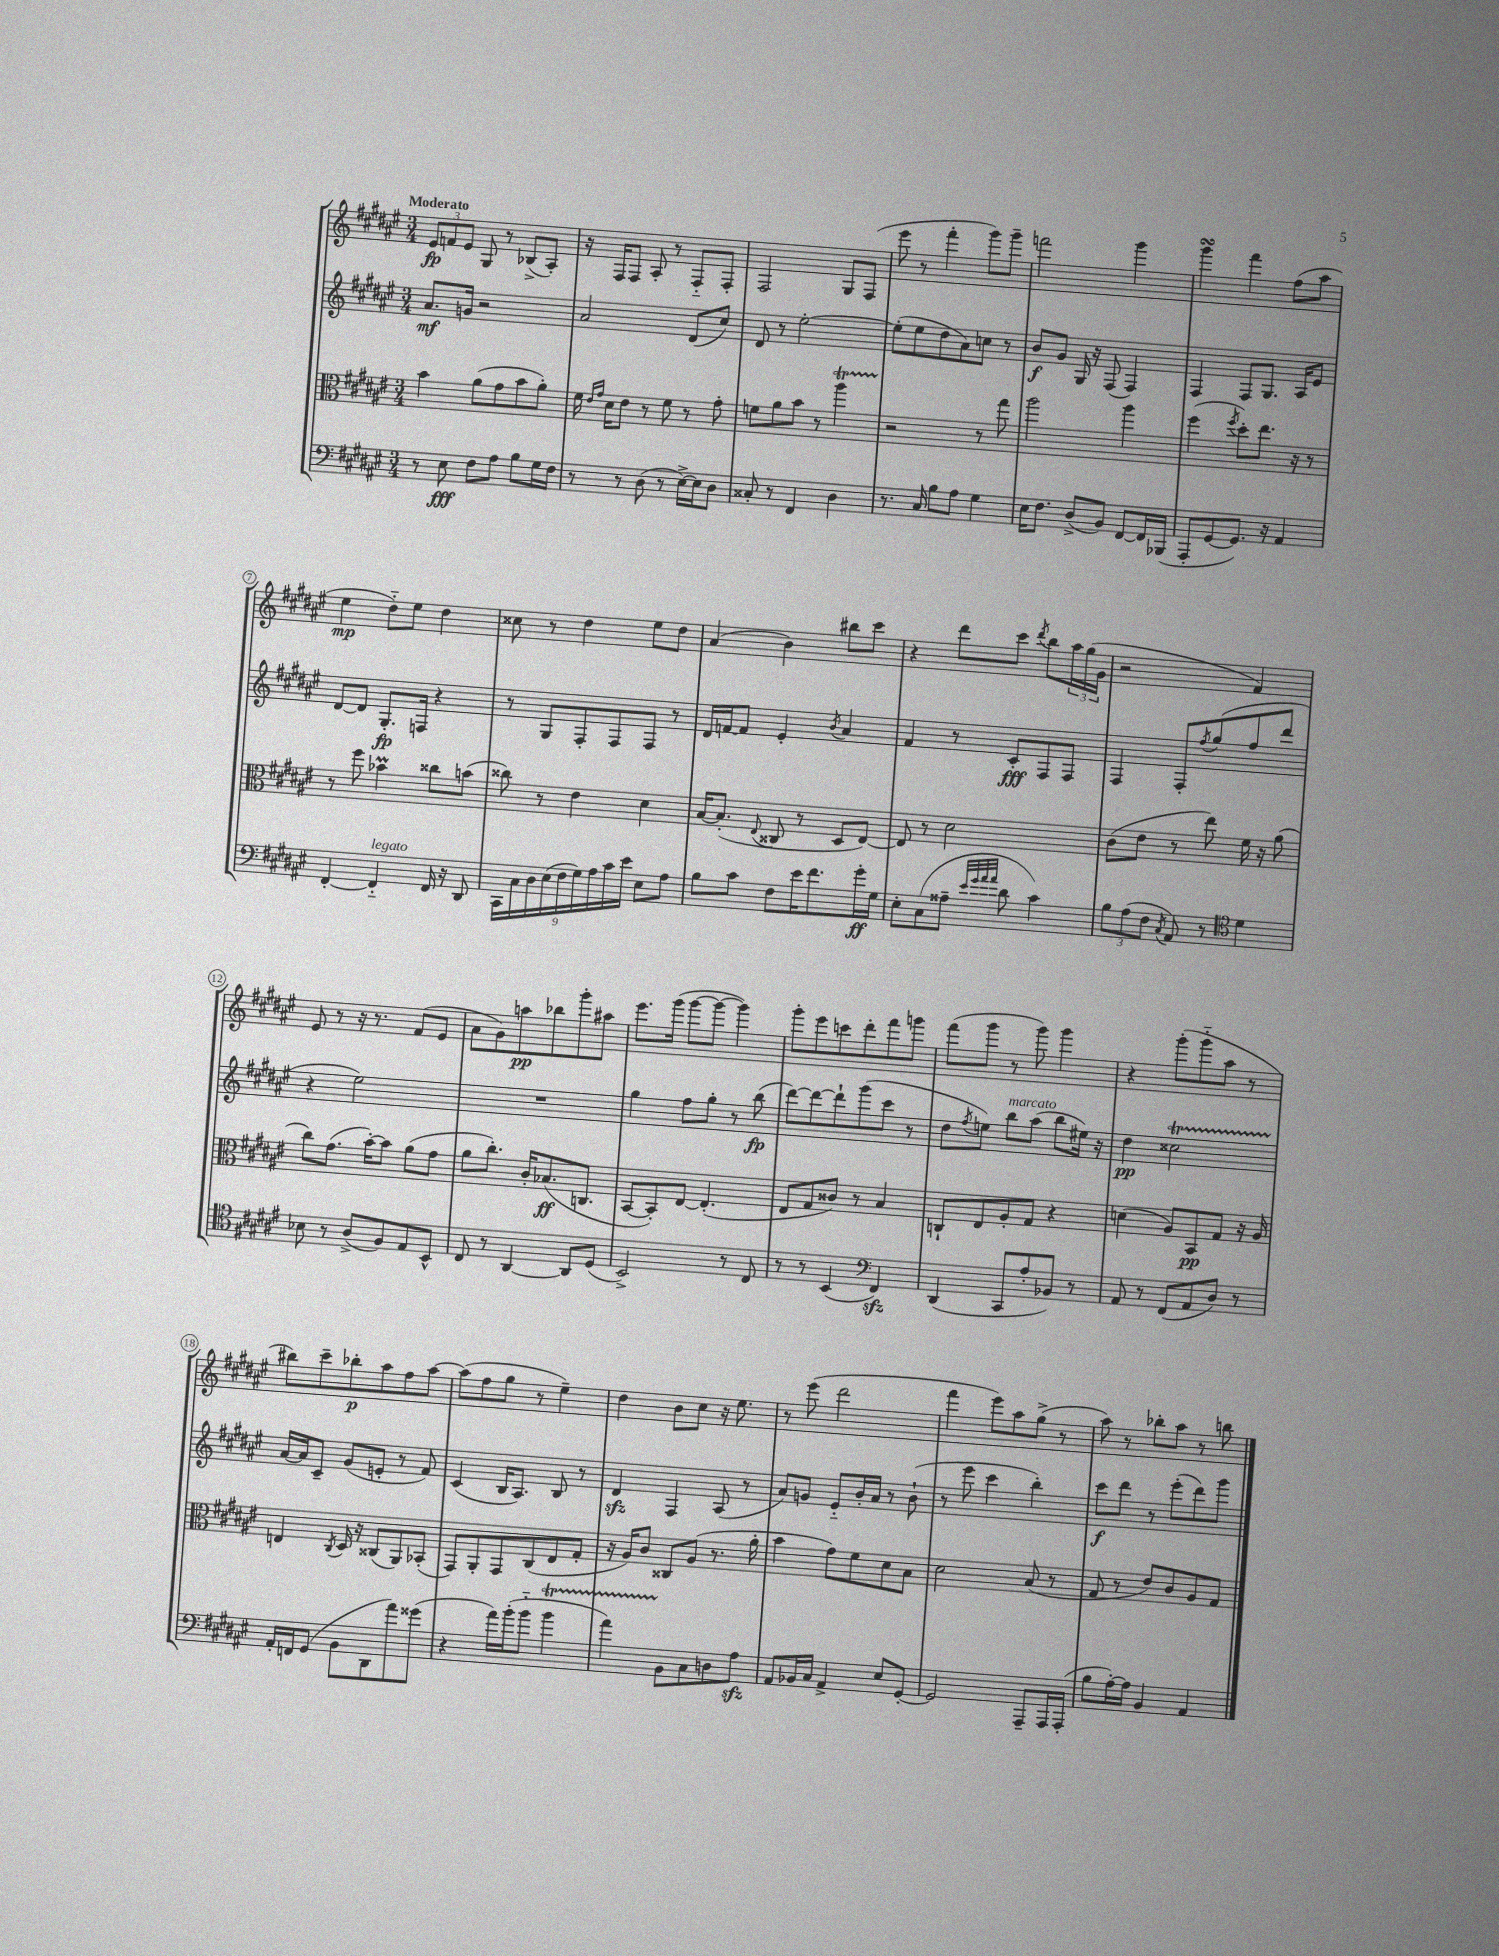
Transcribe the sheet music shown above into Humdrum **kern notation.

**kern	**dynam	**kern	**dynam	**kern	**dynam	**kern	**dynam
*part4	*part4	*part3	*part3	*part2	*part2	*part1	*part1
*staff4	*staff4	*staff3	*staff3	*staff2	*staff2	*staff1	*staff1
*clefF4	*	*clefC3	*	*clefG2	*	*clefG2	*
*k[f#c#g#d#a#e#]	*	*k[f#c#g#d#a#e#]	*	*k[f#c#g#d#a#e#]	*	*k[f#c#g#d#a#e#]	*
*M3/4	*	*M3/4	*	*M3/4	*	*M3/4	*
=1	=1	=1	=1	=1	=1	=1	=1
!	!	!	!	!	!	!LO:TX:a:B:t=Moderato	!
8r	.	4b\	.	8.a#/L	mf	12e#/L	fp
.	.	.	.	.	.	12fn/	.
8E#\	fff	.	.	.	.	.	.
.	.	.	.	.	.	12e#/J	.
.	.	.	.	16gn/Jk	.	.	.
8F#\L	.	(8a#\L	.	2r	.	8G#/	.
8A#\J	.	8g#\	.	.	.	8r	.
8B\L	.	8b\	.	.	.	(8B-X^/L	.
16G#\L	.	8a#'\J)	.	.	.	8A#'/J)	.
16F#\JJ	.	.	.	.	.	.	.
=2	=2	=2	=2	=2	=2	=2	=2
8r	.	16f#\	.	2a#/	.	16r	.
.	.	16qqe#/LL	.	.	.	.	.
.	.	16qqg#/JJ	.	.	.	.	.
.	.	16d#\KL	.	.	.	16F#/KL	.
8r	.	8e#\J	.	.	.	8F#/J	.
(8D#\	.	8r	.	.	.	8A#'/	.
8r	.	8f#\	.	.	.	8r	.
[16E#^\LL)	.	8r	.	(8d#/L	.	8F#/L	.
16E#\J]	.	.	.	.	.	.	.
8D#\J	.	8g#'\	.	8cc#/J)	.	8F#'/J	.
=3	=3	=3	=3	=3	=3	=3	=3
8C##X'/	.	8fn\L	.	8d#/	.	2F#/	.
8r	.	8a#\	.	8r	.	.	.
4FF#/	.	8b\J	.	[2ee#'\	.	.	.
.	.	8r	.	.	.	.	.
4D#\	.	4aa#t\	.	.	.	8G#/L	.
.	.	.	.	.	.	(8F#/J	.
=4	=4	=4	=4	=4	=4	=4	=4
8.r	.	2r	.	(8ee#'\L]	.	8eee#\	.
.	.	.	.	8ee#\	.	8r	.
16C#/	.	.	.	.	.	.	.
8B\L	.	.	.	8dd#\	.	4fff#'\	.
8A#\J	.	.	.	8a#\)	.	.	.
4G#\	.	8r	.	8ccn\J	.	8ggg#\L)	.
.	.	8gg#\	.	8r	.	8ggg#~\J	.
=5	=5	=5	=5	=5	=5	=5	=5
16E#\KL	.	2aa#\	.	8b/L	f	2fffn\	.
8.F#\J	.	.	.	.	.	.	.
.	.	.	.	8g#/J	.	.	.
(8D#^/L	.	.	.	16G#/	.	.	.
.	.	.	.	16r	.	.	.
8BB/J)	.	.	.	(8F#/	.	.	.
[8FF#/L	.	4aa#\	.	4F#/)	.	4ggg#\	.
16FF#/L]	.	.	.	.	.	.	.
(16BBB-X/JJ	.	.	.	.	.	.	.
=6	=6	=6	=6	=6	=6	=6	=6
8AAA#'/L	.	(4ff#\	.	4F#/	.	4ggg#sSSS\	.
[8GG#/	.	.	.	.	.	.	.
.	.	8qff#/	.	.	.	.	.
8.GG#/J])	.	8dd#'\L)	.	8F#/L	.	4fff#\	.
.	.	8.ee#\J	.	8.G#/J	.	.	.
16r	.	.	.	.	.	.	.
4AA#/	.	.	.	.	.	(8ff#\L	.
.	.	16r	.	16A#/KL	.	.	.
.	.	8r	.	8e#/J	.	8aa#\J	.
!!LO:LB:g=z
=7	=7	=7	=7	=7	=7	=7	=7
[4FF#'/	.	8r	.	[8d#/L	.	4ee#\	mp
.	.	8ff#\	.	8d#/J]	.	.	.
!LO:TX:a:i:t=legato	!	!	!	!	!	!	!
4FF#/]	.	4b-XM\	.	8.G#'/L	fp	8dd#\L)	.
.	.	.	.	.	.	8ee#\J	.
.	.	.	.	16Fn/Jk	.	.	.
16FF#/	.	8cc##X\L	.	4r	.	4dd#\	.
16r	.	.	.	.	.	.	.
8DD#/	.	(8bn\J	.	.	.	.	.
=8	=8	=8	=8	=8	=8	=8	=8
18CC#\LL	.	8cc##X\)	.	8r	.	8cc##X\	.
18C#\	.	.	.	.	.	.	.
18D#\	.	.	.	.	.	.	.
.	.	8r	.	8G#/L	.	8r	.
(18E#\	.	.	.	.	.	.	.
18F#\	.	.	.	.	.	.	.
.	.	4e#\	.	8F#'/	.	4dd#\	.
18G#\)	.	.	.	.	.	.	.
18A#\	.	.	.	.	.	.	.
.	.	.	.	8F#/	.	.	.
18c#\	.	.	.	.	.	.	.
18e#\JJ	.	.	.	.	.	.	.
8E#\L	.	4d#\	.	8F#/J	.	8ee#\L	.
8A#\J	.	.	.	8r	.	8dd#\J	.
=9	=9	=9	=9	=9	=9	=9	=9
8B\L	.	[16B/KL	.	16d#/LL	.	(4a#/	.
.	.	(8.B'/J]	.	[16fn/J	.	.	.
8c#\J	.	.	.	8f/J]	.	.	.
.	.	8qqE#/	.	.	.	.	.
8F#\L	.	8C##X/	.	4e#'/	.	4b\)	.
16e#\K	.	8r	.	.	.	.	.
8.f#\	.	.	.	.	.	.	.
.	.	.	.	8qb/	.	.	.
.	.	8D#/L	.	4a#/	.	8bb#X\L	.
16g#'\L	ff	[8E#/J)	.	.	.	8ccc#\J	.
16G#\JJ	.	.	.	.	.	.	.
=10	=10	=10	=10	=10	=10	=10	=10
8E#'\L	.	8E#/]	.	4f#/	.	4r	.
(8C#\	.	8r	.	.	.	.	.
8A##X~\J	.	2d#\	.	8r	.	8ddd#\L	.
32qqe#/LLL	.	.	.	.	.	.	.
32qqg#/	.	.	.	.	.	.	.
32qqa#/	.	.	.	.	.	.	.
32qqa#/JJJ	.	.	.	.	.	.	.
8d#\	.	.	.	8c#'/L	fff	8ccc#\J	.
.	.	.	.	.	.	8qddd#/	.
4c#\)	.	.	.	8F#/	.	8bb\L	.
.	.	.	.	8F#/J	.	24aa#\L	.
.	.	.	.	.	.	(24gg#\	.
.	.	.	.	.	.	24g#\JJ	.
=11	=11	=11	=11	=11	=11	=11	=11
12B\L	.	(8c#\L	.	4F#/	.	2r	.
(12A#\	.	.	.	.	.	.	.
.	.	8e#\J	.	.	.	.	.
12F#\J	.	.	.	.	.	.	.
8qC#/	.	.	.	.	.	.	.
8AA#/)	.	8r	.	8F#'/L	.	.	.
.	.	.	.	8qff#/	.	.	.
8r	.	8ee#\)	.	(8gg#/	.	.	.
*clefC4	*	*	*	*	*	*	*
4d#\	.	16f#\	.	8ff#/	.	4f#/)	.
.	.	16r	.	.	.	.	.
.	.	(8a#\	.	8ddd#/J	.	.	.
!!LO:LB:g=z
=12	=12	=12	=12	=12	=12	=12	=12
8B-X\	.	8cc#\L)	.	4r	.	8e#/	.
8r	.	(8.g#\J	.	.	.	8r	.
(8A#^/L	.	.	.	2ee#\)	.	16r	.
.	.	[16b'\KL)	.	.	.	8.r	.
8F#/)	.	8b\J]	.	.	.	.	.
8E#/	.	(8a#\L	.	.	.	(8f#/L	.
8BB^^/J	.	8g#\J	.	.	.	8e#/J	.
=13	=13	=13	=13	=13	=13	=13	=13
8C#/	.	8a#\L	.	2.r	.	8a#\L	.
8r	.	8.cc#'\J)	.	.	.	8g#\)	.
[4AA#/	.	.	.	.	.	8aan\	pp
.	.	16c#'/KL	.	.	.	.	.
.	.	(8.B-X/	ff	.	.	8bb-X\	.
8AA#/L]	.	.	.	.	.	8ggg#'\	.
.	.	8.Cn/J	.	.	.	.	.
(8D#/J	.	.	.	.	.	8aa#X\J	.
=14	=14	=14	=14	=14	=14	=14	=14
2BB^/)	.	[8BB/L	.	4gg#\	.	8.eee#\L	.
.	.	8BB'/])	.	.	.	.	.
.	.	.	.	.	.	(16ggg#\Jk	.
.	.	[8E#/J	.	8ff#\L	.	[8ggg#\L	.
.	.	(4.E#'/]	.	8gg#'\J	.	8ggg#\J_	.
8r	.	.	.	8r	.	4ggg#\])	.
8C#/	.	.	.	(8bb\	fp	.	.
=15	=15	=15	=15	=15	=15	=15	=15
8r	.	8E#/L	.	[8ddd#\L)	.	8ggg#'\L	.
8r	.	8G#/	.	8ddd#\_	.	8eee#\	.
(4BB/	.	8c##X/J)	.	8ddd#`\]	.	8cccn\	.
.	.	8r	.	(8ggg#\	.	8ddd#'\	.
*clefF4	*	*	*	*	*	*	*
4FF#zz/)	.	4B/	.	8ccc#\J	.	8fff#\	.
.	.	.	.	8r	.	8gggn\J	.
=16	=16	=16	=16	=16	=16	=16	=16
(4DD#/	.	8Cn`/L	.	8dd#\L	.	(8fff#\L	.
.	.	.	.	8qff#/	.	.	.
.	.	8E#/	.	8een\J)	.	8ggg#\J	.
!	!	!	!	!LO:TX:a:i:t=marcato	!	!	!
8CC#/L	.	8A#'/	.	8bb\L	.	8r	.
8A#'/	.	8G#/J	.	(8aa#\J	.	8ggg#\)	.
8BB-X/J)	.	4r	.	8bb\L	.	4ggg#\	.
8r	.	.	.	16ee#X\Jk)	.	.	.
.	.	.	.	16r	.	.	.
=17	=17	=17	=17	=17	=17	=17	=17
8AA#/	.	(4dn\	.	4dd#\	pp	4r	.
8r	.	.	.	.	.	.	.
(8FF#/L	.	8A#/L)	.	2cc##Xt\	.	(8ggg#'\L	.
8AA#/	.	8BB/	pp	.	.	8ggg#\	.
8D#/J)	.	8G#/J	.	.	.	8aa#\J	.
8r	.	16r	.	.	.	8r	.
.	.	16A#/	.	.	.	.	.
!!LO:LB:g=z
=18	=18	=18	=18	=18	=18	=18	=18
16AA#'/LL	.	4En/	.	[16a#/LL	.	8bb#X\L)	.
16FFn/J	.	.	.	16a#/J]	.	.	.
(8GG#/J	.	.	.	8c#~/J	.	8ccc#~\	.
.	.	8qC#/	.	.	.	.	.
8BB\L	.	16D#/	.	(8g#/L	.	8bb-X'\	p
.	.	16r	.	.	.	.	.
8DD#\	.	(8C##X/L	.	8en'/J	.	8aa#\	.
8a#\)	.	8AA#/)	.	8r	.	8ff#\	.
(8g##X\J	.	(8BB-X'/J	.	8f#/)	.	[8aa#\J	.
=19	=19	=19	=19	=19	=19	=19	=19
4r	.	8GG#/L)	.	(4c#/	.	(8aa#\L]	.
.	.	8AA#'/	.	.	.	8ff#\	.
16a#\LL)	.	8GG#/	.	16B/KL	.	8gg#\J	.
(16b'\J	.	.	.	8.A#/J)	.	.	.
8b\J	.	(8C#/	.	.	.	8r	.
4bT\	.	8E#/	.	8B/	.	4ee#~\)	.
.	.	8G#'/J	.	8r	.	.	.
=20	=20	=20	=20	=20	=20	=20	=20
4a#TTT\)	.	16r	.	4d#zz/	.	4dd#\	.
.	.	16A#/KL)	.	.	.	.	.
.	.	8c#/J	.	.	.	.	.
8BB\L	.	8C##X/L	.	4F#/	.	8b\L	.
8C#\	.	(8A#/J	.	.	.	8cc#\J	.
8Dn\	.	8.r	.	(8A#/	.	16r	.
.	.	.	.	.	.	8.ee#\	.
8A#zz\J	.	.	.	8r	.	.	.
.	.	16a#'\	.	.	.	.	.
=21	=21	=21	=21	=21	=21	=21	=21
8AA#/L	.	4b\	.	8a#/L)	.	8r	.
16BB-X/L	.	.	.	8gn/J	.	(8eee#\	.
16C#/JJ	.	.	.	.	.	.	.
4AA#^/	.	8g#\L)	.	8e#/L	.	2ddd#\	.
.	.	8f#\	.	16b'/L	.	.	.
.	.	.	.	16a#/JJ	.	.	.
8E#/L	.	8d#\	.	8r	.	.	.
[8GG#'/J	.	8B\J	.	(8b`\	.	.	.
=22	=22	=22	=22	=22	=22	=22	=22
2GG#/]	.	2d#\	.	8r	.	4fff#\	.
.	.	.	.	8eee#\	.	.	.
.	.	.	.	4ccc#\	.	8eee#\L)	.
.	.	.	.	.	.	8aa#\	.
8AAA#~/L	.	(8B/	.	4bb'\)	.	(8gg#^\J	.
16AAA#/L	.	8r	.	.	.	8r	.
(16AAA#'/JJ	.	.	.	.	.	.	.
=23	=23	=23	=23	=23	=23	=23	=23
8B\L	.	8G#/	.	8ccc#\L	f	8aa#\)	.
[16A#'\L)	.	8r	.	8ddd#\J	.	8r	.
16A#\JJ]	.	.	.	.	.	.	.
4BB/	.	8e#/L)	.	8r	.	8bb-X'\L	.
.	.	8c#/	.	(8eee#'\L	.	8aa#\J	.
4AA#/	.	8A#/	.	8ddd#\)	.	8r	.
.	.	8G#/J	.	8ggg#\J	.	8bbn\	.
==	==	==	==	==	==	==	==
*-	*-	*-	*-	*-	*-	*-	*-
